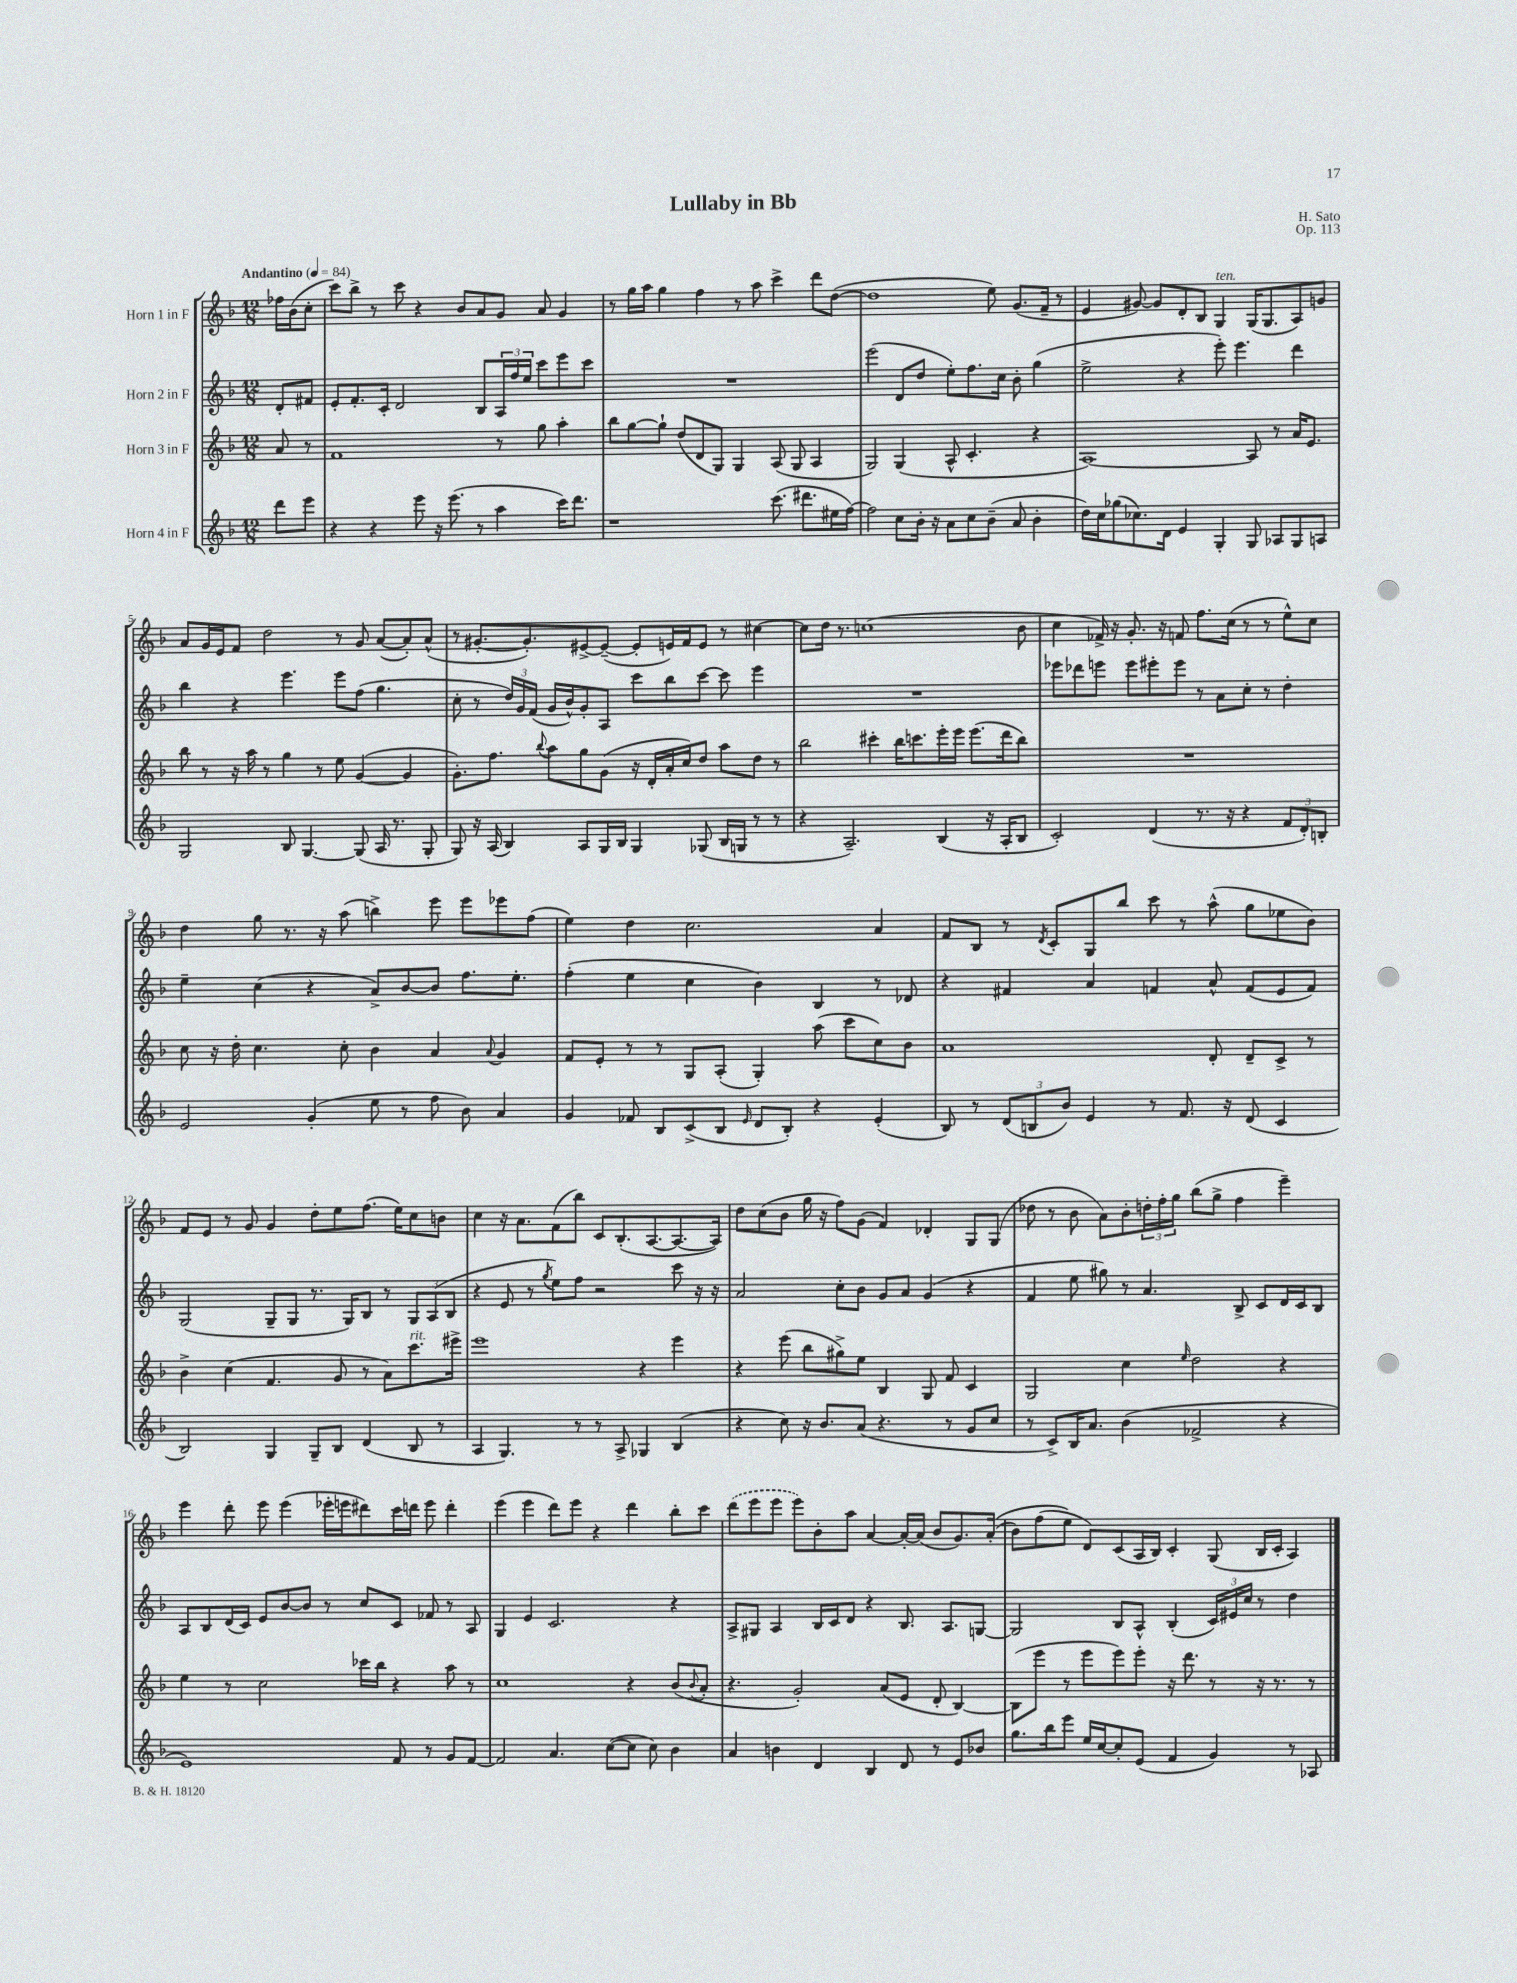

**kern	**kern	**kern	**kern
*part4	*part3	*part2	*part1
*staff4	*staff3	*staff2	*staff1
*I"Horn 4 in F	*I"Horn 3 in F	*I"Horn 2 in F	*I"Horn 1 in F
*clefG2	*clefG2	*clefG2	*clefG2
*k[b-]	*k[b-]	*k[b-]	*k[b-]
*M12/8	*M12/8	*M12/8	*M12/8
*MM84	*MM84	*MM84	*MM84
=	=	=	=
!	!	!	!LO:TX:a:B:t=Andantino
8ddd\L	8a/	8d'/L	16ff-X\LL
.	.	.	(16b-\J
8eee\J	8r	8f#X/J	8cc'\J
=1	=1	=1	=1
4r	1f	8e'/L	8ccc\L)
.	.	8.f'/	8bb-^\J
4r	.	.	8r
.	.	16c'/Jk	.
.	.	2d/	8ccc\
8eee\	.	.	4r
16r	.	.	.
(8.eee\	.	.	.
.	.	.	8b-/L
8r	.	8B-/L	8a/
4aa\	8r	24A/L	8g/J
.	.	24ff/	.
.	.	24ee/JJ	.
.	8gg\	8ccc\L	8a/
16ccc\KL)	4aa'\	8eee\	4g/
8.ddd\J	.	.	.
.	.	8ccc\J	.
=2	=2	=2	=2
1r	8bb-\L	1.r	8r
.	[8gg\	.	16gg\LL
.	.	.	16aa\JJ
.	8gg`\J]	.	4gg\
.	(8dd/L	.	.
.	8d/	.	4ff\
.	8G/J)	.	.
.	4G/	.	8r
.	.	.	8aa\
(8.ccc\	(8A/	.	4ccc^\
.	8G/	.	.
8.ddd#X\L	.	.	.
.	4A/	.	8ddd\L
16ee#X\L	.	.	([8dd\J
[16ff\JJ)	.	.	.
=3	=3	=3	=3
2ff\]	2G/)	(2eee\	1dd]
8cc\L	(4G/	8d/L	.
16b-'\Jk	.	8dd/J	.
16r	.	.	.
8a\L	8A^^/	8ee'\L)	.
8cc\	4.c'/	8.ff\	.
(8b-~\J	.	.	8ee\)
.	.	16cc\Jk	.
8a/	.	8b-'\	(8.g/L
4b-'\	4r	(4gg\	.
.	.	.	16f~/Jk
.	.	.	8r
=4	=4	=4	=4
16dd\LL)	[1A)	2ee^\	4e/
16cc\J	.	.	.
(8gg-X\	.	.	.
8.cc-X\)	.	.	[8g#X/)
.	.	.	8g#/L]
16d\Jk	.	.	.
4e/	.	4r	8d'/
.	.	.	8B-/J
!	!	!	!LO:TX:a:i:t=ten.
4G'/	.	8eee'\)	4G/
.	.	4.eee\	.
8G/	8A/]	.	(16G/KL
.	.	.	8.G/
8A-X/L	8r	.	.
8G/	16a/KL	4ddd\	8A/)
.	8.e/J	.	.
8An/J	.	.	8gn/J
!!LO:LB:g=z
=5	=5	=5	=5
2G/	8bb-\	4bb-\	8a/L
.	8r	.	16g/L
.	.	.	16e/J
.	16r	4r	8f/J
.	16aa\	.	.
.	8r	.	2dd\
8B-/	4gg\	4.eee\	.
[4.G/	.	.	.
.	8r	.	.
.	8ee\	8eee\L	8r
(8G/]	([4g/	(8ff\J	8g/
16A/	.	4.gg\	([8a/L
8.r	.	.	.
.	4g/]	.	8a'/])
8G'/	.	.	(8a^^/J
=6	=6	=6	=6
8G/)	8.g'\L)	8cc'\	8r
16r	.	8r	[8.g#X'/L
(16A/	8.ff\J	.	.
4B-/)	.	24dd/LL)	.
.	.	24g/	.
.	.	.	8.g#'/])
.	.	(24f/JJ	.
.	8qqbb-/	.	.
.	8aa\L	16g/LL	.
.	.	16b-^^/J)	.
8A/L	8gg\	8g'/	[8e#X^/
16G/L	(8g\J	8A/J	(8e#~/J_
16B-/JJ	.	.	.
4G/	16r	8ccc\L	8e#'/L]
.	16d'/LL	.	.
.	16a'/	8bb-\	16en/L)
.	16cc/J)	.	16f/J
(8G-X/	8dd/J	[8ccc\J	8e/J
16B-/LL	8aa\L	8ccc\]	8r
16Gn/JJ	.	.	.
8r	8dd\J	4eee\	[4cc#X\
8r	8r	.	.
=7	=7	=7	=7
4r	2bb-\	1.r	8cc#\L]
.	.	.	16dd\Jk
.	.	.	8.r
2.A~/)	.	.	.
.	.	.	(1ccn
.	4ccc#X'\	.	.
.	16bb-\KL	.	.
.	8.cccn\	.	.
(4B-/	16eee'\L	.	.
.	16eee\JJ	.	.
.	(8.eee\L	.	.
16r	.	.	.
16A'/KL	16ddd\k	.	.
8B-/J	8bb-\J)	.	8b-\
=8	=8	=8	=8
2c'/)	1.r	8eee-X\L	4cc\
.	.	8ddd-X\	.
.	.	8eeen\J	16f-X^/)
.	.	.	16r
.	.	8eee\L	8.g'/
(4d/	.	8eee#X'\	.
.	.	.	16r
.	.	8eee#\J	8fn/
8.r	.	8r	8.ff\L
.	.	8a\L	.
16r	.	.	(16cc\Jk
4r	.	8cc'\J	8r
.	.	8r	8r
12f/L	.	4dd'\	8ee^^\L)
12d'/)	.	.	.
.	.	.	8cc\J
12Bn'/J	.	.	.
!!LO:LB:g=z
=9	=9	=9	=9
2e/	8cc\	4ee~\	4dd\
.	16r	.	.
.	16dd'\	.	.
.	4.cc\	(4cc\	8gg\
.	.	.	8.r
(4g'/	.	4r	.
.	.	.	16r
.	8cc'\	.	(8aa\
8ee\	4b-\	8a^/L)	4bbn^\)
8r	.	[8b-/	.
8ff\	4a/	8b-/J]	8eee\
8b-\)	.	8.ff\L	8eee\L
.	8qqa/	.	.
4a/	4g/	.	8eee-X\
.	.	8.ee'\J	.
.	.	.	(8ff\J
=10	=10	=10	=10
4g/	8f/L	(4ff'\	4ee\)
.	8e'/J	.	.
8f-X/	8r	4ee\	4dd\
8B-/L	8r	.	.
(8c^/	8G/L	4cc\	2.cc\
8B-/J	(8A'/J	.	.
16qqe/	.	.	.
8d/L	4G'/)	4b-\)	.
8B-'/J)	.	.	.
4r	(8aa\	4B-/	.
.	8ccc\L	.	.
(4e'/	8cc\)	8r	4a/
.	8b-\J	8d-X/	.
=11	=11	=11	=11
8B-/)	1a	4r	8f/L
8r	.	.	8B-/J
(12d/L	.	4f#X/	8r
12Bn/	.	.	.
.	.	.	8qd/
.	.	.	8c'/L
12b-/J)	.	.	.
4e/	.	4a/	8G/
.	.	.	8bb-/J
8r	.	4fn/	8ccc\
8.f/	.	.	8r
.	8d'/	8a^^/	(8aa^^\
16r	.	.	.
(8d/	8d~/L	(8f/L	8gg\L
4c/	8c^/J	8e/	8ee-X\
.	8r	8f/J)	8b-\J)
!!LO:LB:g=z
=12	=12	=12	=12
2B-/)	4b-^\	(2G/	8f/L
.	.	.	8e/J
.	(4cc\	.	8r
.	.	.	8g/
4G/	4.f/	8G~/L	4g/
.	.	8G/J	.
8G~/L	.	8.r	8dd'\L
8B-/J	8g/	.	8ee\
.	.	16G/KL)	.
(4d/	8r	8B-/J	(8.ff\J
.	8a\L)	8r	.
.	.	.	16ee\KL)
!	!LO:TX:a:i:t=rit.	!	!
8B-/	8.ccc\	12G/L	8cc\
.	.	(12A/	.
8r	.	.	8bn\J
.	.	12B-/J	.
.	16eee#X^\Jk	.	.
=13	=13	=13	=13
4A/	1eee	4r	4cc\
4.G/)	.	8e/	16r
.	.	.	8.a\L
.	.	8r	.
.	.	8qgg/	.
.	.	8ee\L)	(8f\
8r	.	8ff\J	8bb-\J)
8r	.	2r	8c/L
8A^/	.	.	(8.B-'/
4G-X/	4r	.	.
.	.	.	[8.A/
(4B-/	4eee\	8ccc\	8.A/_
.	.	16r	.
.	.	16r	16A/Jk])
=14	=14	=14	=14
4r	4r	2a/	8dd\L
.	.	.	(8cc\
8cc\)	(8eee\	.	8b-\J
16r	8bb-\L	.	16gg\
8.b-/L	.	.	16r
.	8gg#X^\)	8cc'\L	8ff\L)
(8a/J	8ee\J	8b-\J	(8g\J
4.r	4B-/	8g/L	4f/)
.	.	8a/J	.
.	8G/	(4g/	4d-X'/
8r	8f/	.	.
8g/L	4c/	4r	8G/L
8cc/J	.	.	(8G/J
=15	=15	=15	=15
8r	2G/	4f/	8dd-X\
8c^/L)	.	.	8r
16B-/K	.	8ee\	8b-\
8.a/J	.	.	.
.	.	8gg#X\)	8a\L)
(4b-\	4cc\	8r	8b-'\
.	.	4.a/	24ddn'\L
.	.	.	24ff'\
.	.	.	24gg\JJ
.	16qqee/	.	.
2f-X^/	2dd\	.	(8bb-\L
.	.	.	8gg^\J
.	.	8B-^/	4ff\
.	.	8c/L	.
4r	4r	16d/L	4eee~\)
.	.	16c/J	.
.	.	8B-/J	.
!!LO:LB:g=z
=16	=16	=16	=16
1e)	4ee\	8A/L	4eee\
.	.	8B-/	.
.	8r	(16d/L	8ddd'\
.	.	16c/JJ)	.
.	2cc\	8e/L	8eee\
.	.	[8b-/	(4eee\
.	.	8b-/J]	.
.	.	8r	16eee-X'\LL
.	.	.	16eeen\J
.	16ccc-X\LL	8cc/L	8ddd#X\)
.	16bb-\JJ	.	.
8f/	4r	8c/J	16ccc\L
.	.	.	16dddn\JJ
8r	.	8f-X/	8eee\
8g/L	8aa\	8r	4ddd'\
[8f/J	8r	8A/	.
=17	=17	=17	=17
2f/]	1cc	4G/	(4eee\
.	.	4e/	4eee\
4.a/	.	2.c/	8ddd\L)
.	.	.	8eee\J
.	.	.	4r
([8cc\L	.	.	.
8cc\J]	4r	.	4ddd\
8cc\)	.	.	.
4b-\	(8b-/L	4r	8bb-'\L
.	8qqb-/	.	.
.	8a'/J	.	8ccc\J
=18	=18	=18	=18
4a/	4.r	8A^/L	(8ddd\L
.	.	8G#X/J	8eee\
4bn\	.	4A/	8eee\J
.	2g'/)	.	8eee\L)
4d/	.	16B-/LL	8b-'\
.	.	16c/J	.
.	.	8d/J	8aa\J
4B-/	.	4r	[4a/
.	(8a/L	.	.
8d/	8e/J	8.B-/	16a'/LL_
.	.	.	(16a/JJ]
8r	8d'/	.	8b-/L
.	.	8.A/L	.
8e/L	[4B-/)	.	8.g/)
8b-X/J	.	[8Gn/J	.
.	.	.	((16a'/Jk
=19	=19	=19	=19
8.gg\L	(8B-\L]	2G/]	8b-\L)
.	8eee\J	.	(8ff\
16bb-\k	.	.	.
8eee\J	8r	.	8ee\J)
16ee/LL	8eee\L	.	8d/L)
[16cc/J	.	.	.
8cc'/]	8eee\)	8B-/L	(8c/
(8e/J	8eee'\J	8A^^/J	16A/L
.	.	.	16B-/JJ)
4f/	16r	(4B-'/	4c'/
.	8.ddd\	.	.
4g/)	8r	24c/LL)	(8G/
.	.	24e#X/	.
.	.	24cc/JJ	.
.	16r	8r	16B-/LL
.	8.r	.	16c'/JJ
8r	.	4dd\	4A/)
8A-X/	8r	.	.
==	==	==	==
*-	*-	*-	*-
